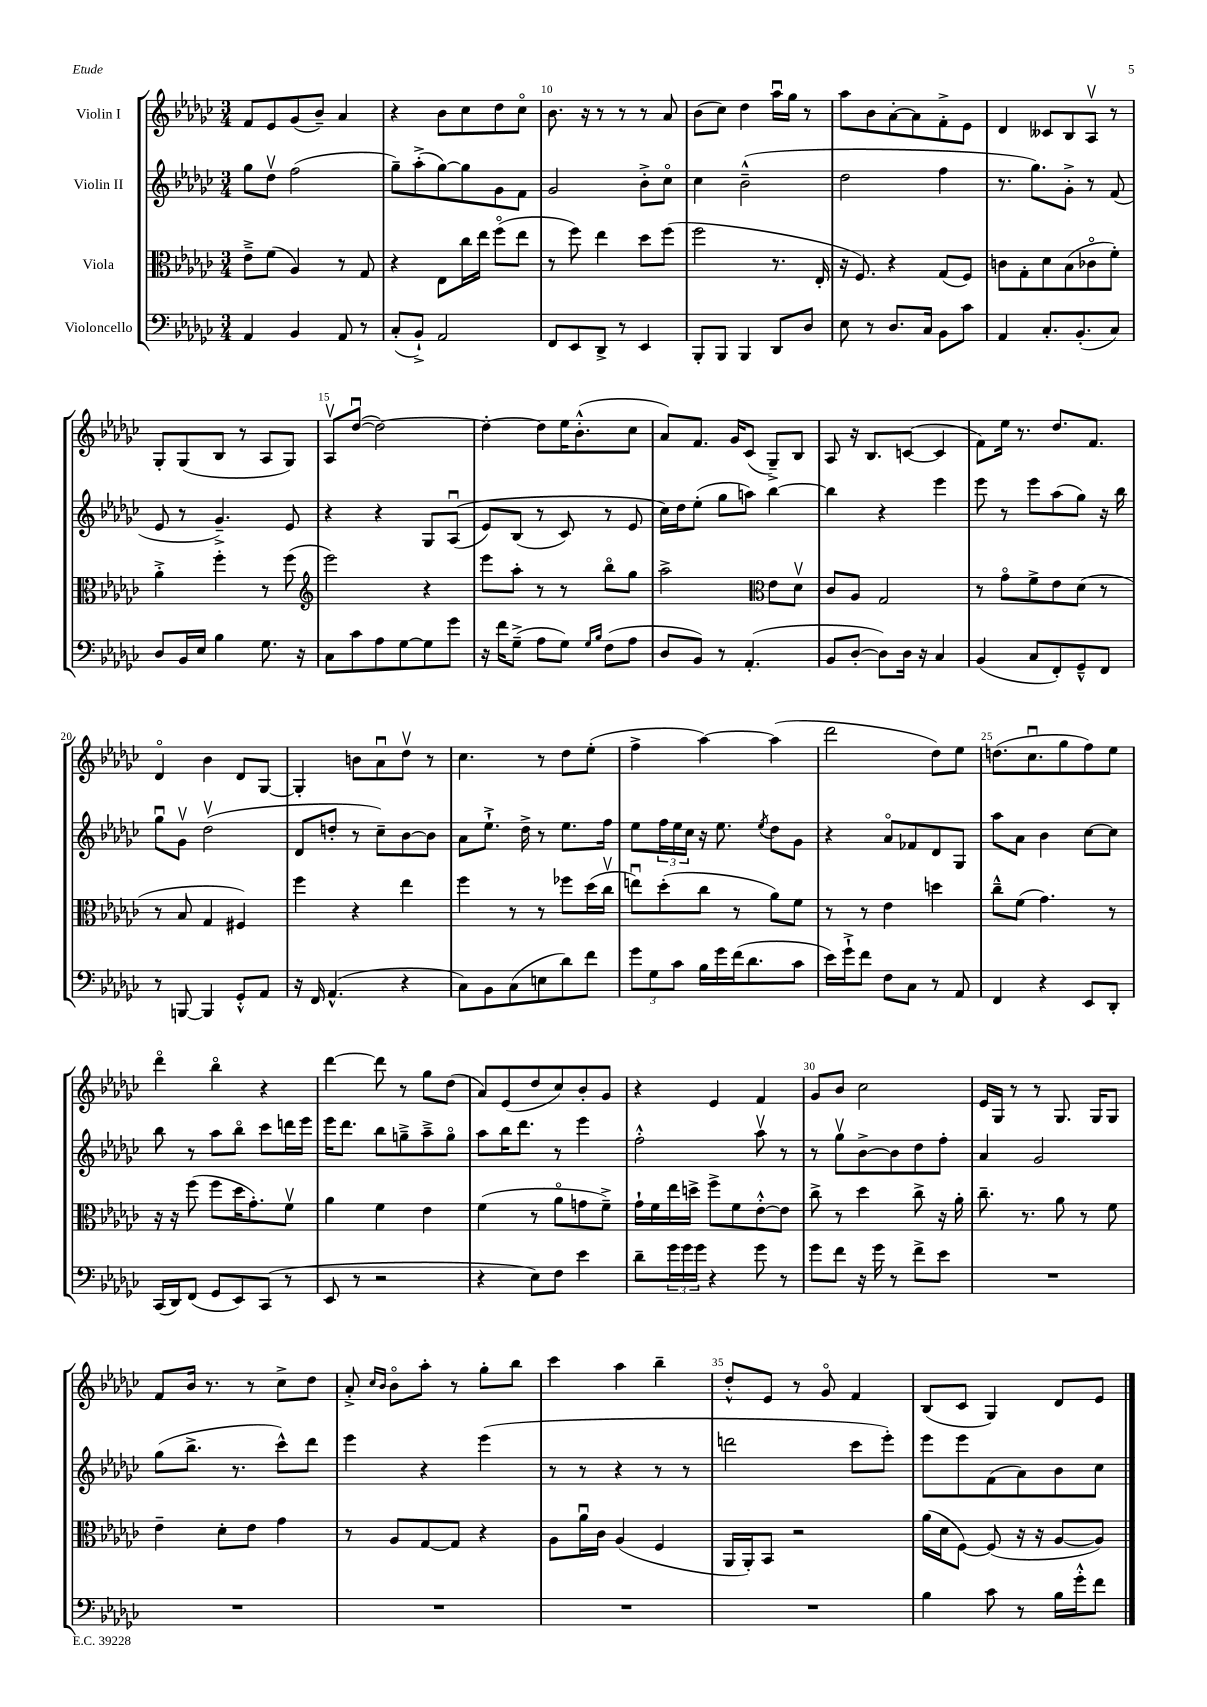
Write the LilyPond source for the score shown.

<<
\new StaffGroup <<
\new Staff = "s0" \with { instrumentName = "Violin I" } {
    \clef treble \key ges \major \numericTimeSignature \time 3/4
    f'8 ees'8 ges'8( bes'8--) aes'4 |
    r4 bes'8 ces''8 des''8 ces''8\flageolet |
    bes'8. r16 r8 r8 r8 aes'8 |
    bes'8( ces''8) des''4 aes''16\downbow ges''16 r8 |
    aes''8 bes'8 aes'8~-. aes'8 f'8-.-> ees'8 |
    des'4 ceses'8 bes8 aes8\upbow r8 |
    ges8-. ges8( bes8 r8 aes8 ges8) |
    aes8\upbow des''8~\downbow( des''2~) |
    des''4~-. des''8 ees''16 bes'8.-.-^( ces''8 |
    aes'8) f'8. ges'16 ces'8( ges8--->) bes8 |
    aes8 r16 bes8. c'8~( c'4 |
    f'8) ees''16 r8. des''8. f'8. |
    des'4\flageolet bes'4 des'8 ges8~ |
    ges4-. b'8 aes'8\downbow des''8\upbow r8 |
    ces''4. r8 des''8 ees''8-.( |
    f''4-> aes''4~) aes''4( |
    des'''2 des''8) ees''8 |
    d''8.( ces''8.\downbow ges''8 f''8) ees''8 |
    des'''4\flageolet bes''4\flageolet r4 |
    des'''4~ des'''8 r8 ges''8 des''8( |
    aes'8) ees'8( des''8 ces''8) bes'8-. ges'8 |
    r4 ees'4 f'4 |
    ges'8 bes'8 ces''2 |
    ees'16 ges16 r8 r8 ges8. ges16 ges8 |
    f'8 bes'16 r8. r8 ces''8-> des''8 |
    aes'8-.-> \grace { ces''16 bes'16 } bes'8\flageolet aes''8-. r8 ges''8-. bes''8 |
    ces'''4 aes''4 bes''4-- |
    des''8-.-^ ees'8 r8 ges'8\flageolet f'4 |
    bes8( ces'8 ges4) des'8 ees'8 \bar "|." |
}
\new Staff = "s1" \with { instrumentName = "Violin II" } {
    \clef treble \key ges \major \numericTimeSignature \time 3/4
    ges''8 des''8\upbow f''2( |
    ges''8--) aes''8-.->( ges''8~) ges''8 ges'8 f'8 |
    ges'2 bes'8-.-> ces''8\flageolet |
    ces''4 bes'2---^( |
    des''2 f''4 |
    r8. ges''8.) ges'8-.-> r8 f'8( |
    ees'8 r8 ges'4.--->) ees'8 |
    r4 r4 ges8 aes8\downbow(\( |
    ees'8) bes8( r8 ces'8) r8 ees'8 |
    ces''16\) des''16 ees''8-.( ges''8 a''8) bes''4~ |
    bes''4 r4 ees'''4 |
    ees'''8 r8 ees'''8 aes''8( ges''8) r16 bes''16 |
    ges''8\downbow ges'8\upbow des''2\upbow( |
    des'8 d''8-. r8 ces''8--) bes'8~ bes'8 |
    aes'8 ees''8.-!-> des''16-> r8 ees''8. f''16 |
    ees''8 \tuplet 3/2 { f''16 ees''16 ces''16 } r16 ees''8. \acciaccatura { ees''8 } des''8 ges'8 |
    r4 aes'8\flageolet fes'8 des'8 ges8 |
    aes''8 aes'8 bes'4 ces''8~ ces''8 |
    bes''8 r8 aes''8 bes''8\flageolet ces'''8 d'''16 ees'''16 |
    ees'''16 des'''8. bes''8 g''8---> aes''8---> g''8\flageolet |
    aes''8 bes''16 des'''8. r8 ees'''4 |
    f''2-.-^ aes''8\upbow r8 |
    r8 ges''8\upbow bes'8~-> bes'8 des''8 f''8-. |
    aes'4 ges'2 |
    ges''8( bes''8.-> r8. ces'''8-^) des'''8 |
    ees'''4 r4 ees'''4( |
    r8 r8 r4 r8 r8 |
    d'''2 ces'''8 ees'''8-.) |
    ees'''8 ees'''8 f'8( aes'8) bes'8 ces''8 \bar "|." |
}
\new Staff = "s2" \with { instrumentName = "Viola" } {
    \clef alto \key ges \major \numericTimeSignature \time 3/4
    ees'8---> f'8( aes4) r8 ges8 |
    r4 ees8 ces''16 ees''16 f''8\flageolet( ees''8 |
    r8 f''8) ees''4 des''8 f''8( |
    f''2 r8. ees16-. |
    r16 f8.) r4 ges8( f8) |
    c'8 ges8-. des'8 bes8( ces'8\flageolet f'8-.) |
    aes'4-.-> f''4-. r8 f''8( |
    \clef treble ees'''2) r4 |
    ees'''8 aes''8-. r8 r8 bes''8\flageolet ges''8 |
    aes''2-> \clef alto ees'8 des'8\upbow |
    ces'8 aes8 ges2 |
    r8 ges'8\flageolet f'8-> ees'8 des'8( r8 |
    r8 bes8 ges4 fis4) |
    f''4 r4 ees''4 |
    f''4 r8 r8 fes''8 des''16( ces''16\upbow |
    e''8\downbow) des''8-.( ces''8 r8 aes'8) f'8 |
    r8 r8 ees'4 d''4 |
    ces''8---^ f'8( ges'4.) r8 |
    r16 r16 f''8( f''8 des''16 ges'8.-.) f'8\upbow |
    aes'4 f'4 ees'4 |
    f'4( r8 aes'8\flageolet g'8 f'8--->) |
    ges'16-! f'16 ees''16 d''16-> f''8-> f'8 ees'8~-.-^ ees'8 |
    ces''8-> r8 des''4 ces''8-> r16 aes'16-. |
    ces''8.-- r8. aes'8 r8 f'8 |
    ees'4-- des'8-. ees'8 ges'4 |
    r8 aes8 ges8~ ges8 r4 |
    aes8 aes'16\downbow ces'16 aes4( f4 |
    aes,16 aes,16-.) bes,8 r2 |
    aes'16( des'16 f8~) f8( r16 r16 aes8~ aes8) \bar "|." |
}
\new Staff = "s3" \with { instrumentName = "Violoncello" } {
    \clef bass \key ges \major \numericTimeSignature \time 3/4
    aes,4 bes,4 aes,8 r8 |
    ces8-.( bes,8-!->) aes,2 |
    f,8 ees,8 des,8-> r8 ees,4 |
    bes,,8-. bes,,8 bes,,4 des,8 des8 |
    ees8 r8 des8. ces16 bes,8 ces'8 |
    aes,4 ces8.-. bes,8.-.( ces8) |
    des8 bes,16 ees16 bes4 ges8. r16 |
    ces8 ces'8 aes8 ges8~ ges8 ges'8 |
    r16 f'16 ges8--->( aes8 ges8) \grace { ges16 bes16 } f8( aes8 |
    des8 bes,8) r8 aes,4.-.( |
    bes,8 des8~-. des8) des16 r16 ces4 |
    bes,4( ces8 f,8-.) ges,8---^ f,8 |
    r8 b,,8~ b,,4 ges,8-.-^ aes,8 |
    r16 f,16 aes,4.-^( r4 |
    ces8) bes,8 ces8( e8 des'8) f'8 |
    \tuplet 3/2 { ges'8 ges8 ces'8 } bes16 ges'16 f'16( des'8. ces'8 |
    ees'16) ges'16-!-> f'8 f8 ces8 r8 aes,8 |
    f,4 r4 ees,8 des,8-. |
    ces,16( des,16) f,8( ges,8 ees,8) ces,8( r8 |
    ees,8 r8 r2 |
    r4 ees8) f8 ees'4 |
    des'8-- \tuplet 3/2 { ges'16 ges'16 ges'16 } r4 ges'8 r8 |
    ges'8 f'8 r16 ges'16 r8 f'8-> ees'8 |
    R2. |
    R2. |
    R2. |
    R2. |
    R2. |
    bes4 ces'8 r8 bes16 ges'16-.-^ f'8 \bar "|." |
}
>>
>>
\layout { \context { \Score currentBarNumber = #8 \override BarNumber.break-visibility = ##(#f #t #t) barNumberVisibility = #(every-nth-bar-number-visible 5) } }
